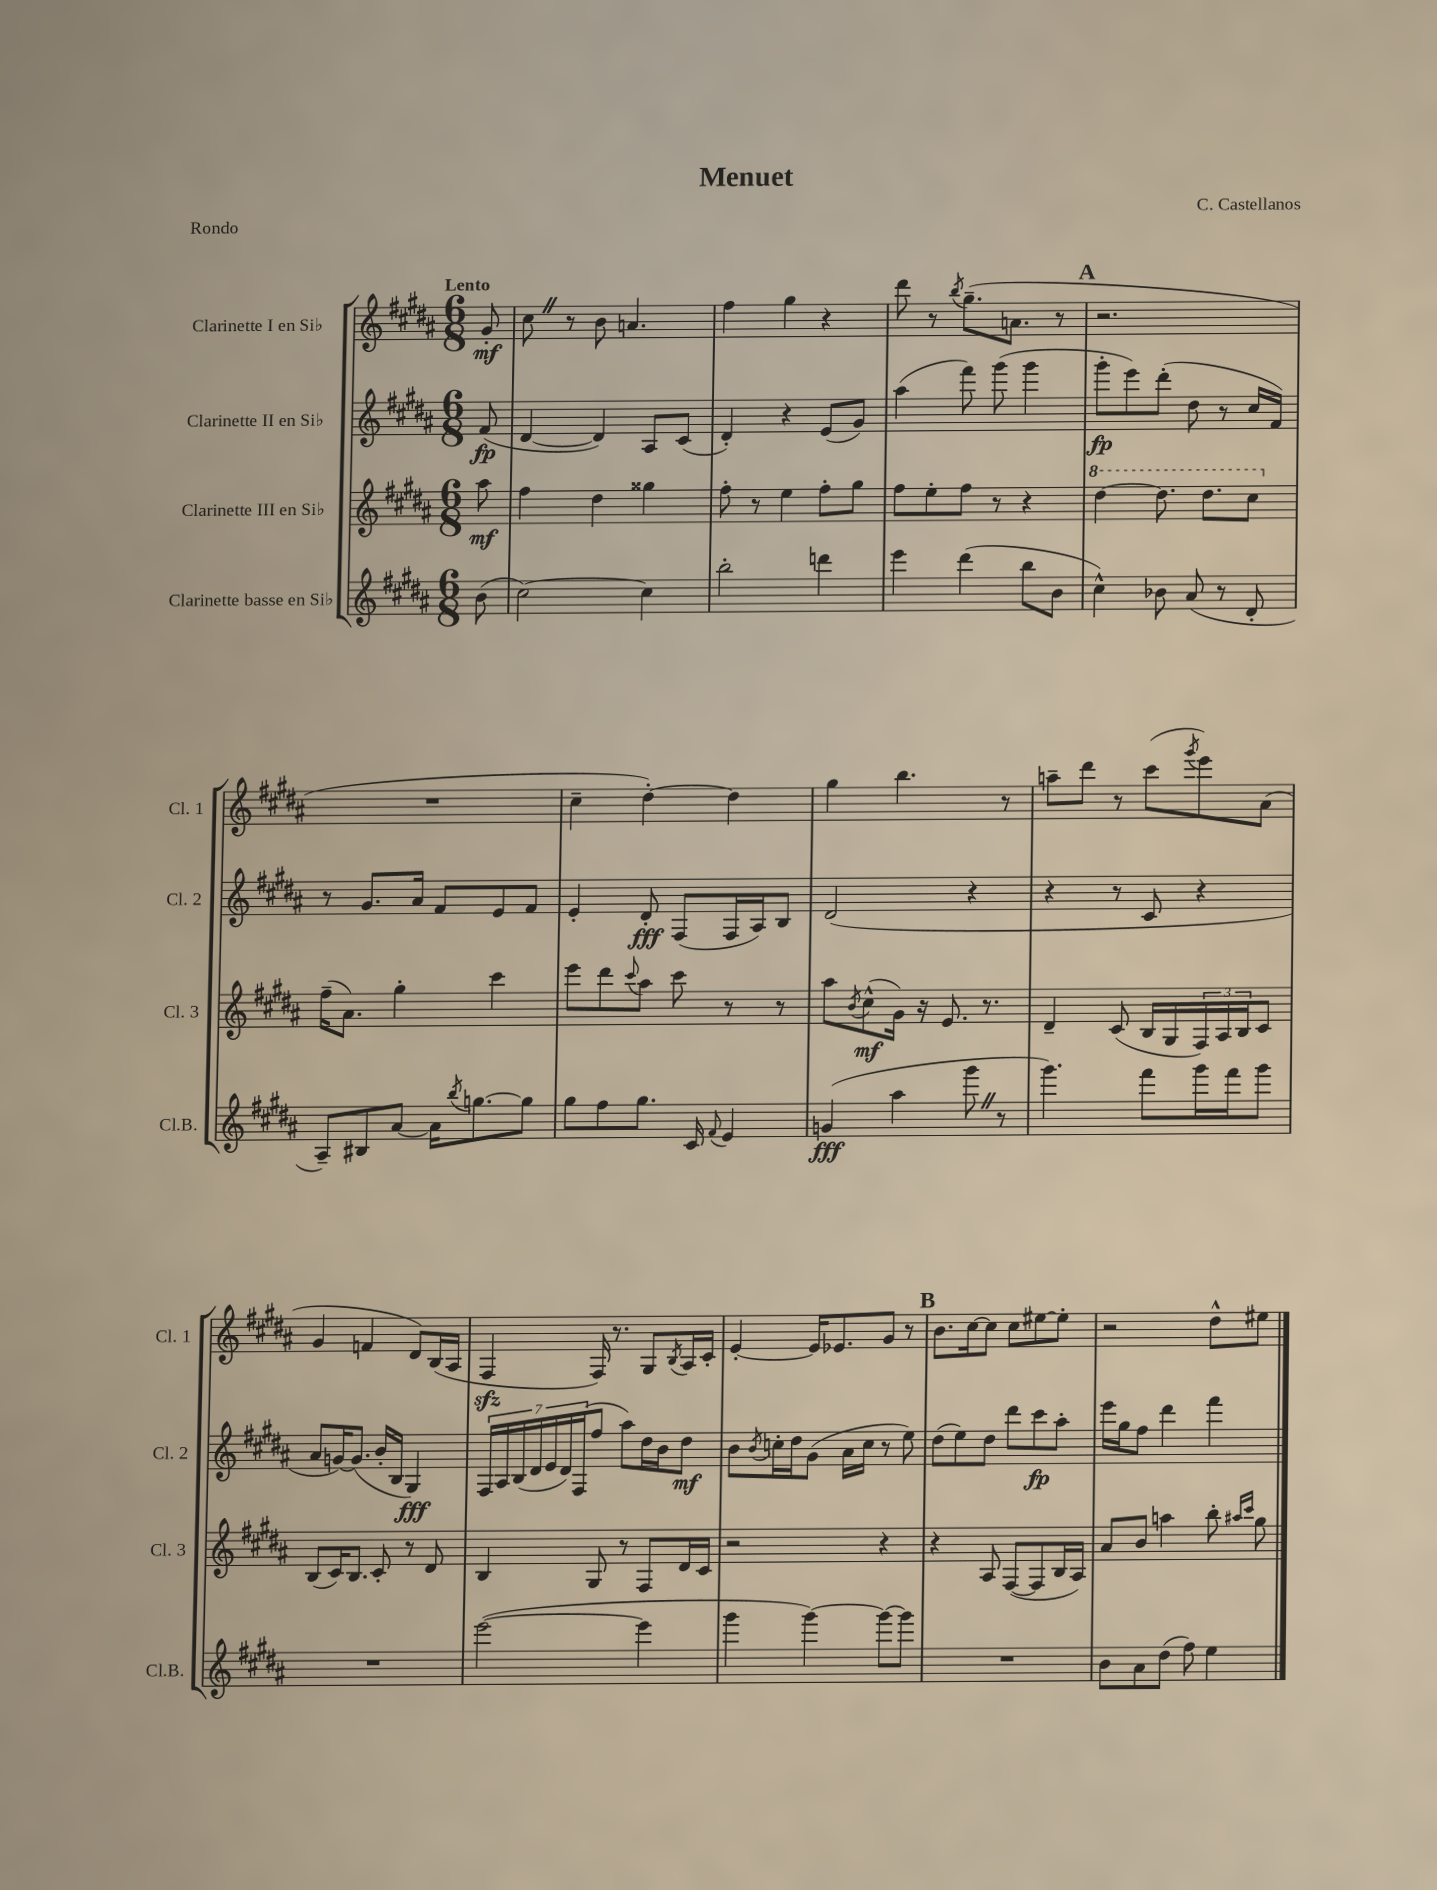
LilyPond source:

\header { title = "Menuet" composer = "C. Castellanos" piece = "Rondo" }
<<
\new StaffGroup <<
\new Staff = "s0" \with { instrumentName = "Clarinette I en Sib" shortInstrumentName = "Cl. 1" } {
    \clef treble \key b \major \numericTimeSignature \time 6/8 \partial 8 \tempo "Lento"
    gis'8-.\mf |
    cis''8 \once \override BreathingSign.text = \markup { \musicglyph "scripts.caesura.straight" } \breathe r8 b'8 a'4. |
    fis''4 gis''4 r4 |
    dis'''8 r8 \acciaccatura { b''8 } gis''8.--( a'8. r8 |
    \mark \markup { \bold "A" } r2. |
    R2. |
    cis''4-- dis''4~-.) dis''4 |
    gis''4 b''4. r8 |
    a''8-- dis'''8 r8 cis'''8( \acciaccatura { gis'''8 } e'''8) ais'8( |
    gis'4 f'4 dis'8) b16( ais16 |
    fis4\sfz fis16) r8. gis8 \acciaccatura { b8 } ais16 cis'16-. |
    e'4~-. e'16 ees'8. gis'8 r8 |
    \mark \markup { \bold "B" } b'8. cis''16~ cis''8 cis''8 eis''8~ eis''8-. |
    r2 dis''8-^ eis''8 \bar "|." |
}
\new Staff = "s1" \with { instrumentName = "Clarinette II en Sib" shortInstrumentName = "Cl. 2" } {
    \clef treble \key b \major \numericTimeSignature \time 6/8 \partial 8
    fis'8\fp( |
    dis'4~ dis'4) ais8 cis'8( |
    dis'4-.) r4 e'8( gis'8) |
    ais''4( fis'''8) gis'''8( gis'''4 |
    \mark \markup { \bold "A" } gis'''8-.\fp e'''8) dis'''8-.( dis''8 r8 cis''16 fis'16) |
    r8 gis'8. ais'16 fis'8 e'8 fis'8 |
    e'4-. dis'8-.\fff fis8( fis16 ais16) b8 |
    dis'2( r4 |
    r4 r8 cis'8 r4 |
    ais'8 g'16~) g'8.( b'16-. b16 gis4\fff) |
    \tuplet 7/4 { fis16 ais16 b16( dis'16 e'16 dis'16) fis16( } fis''8 ais''8) dis''16 b'16 dis''8\mf |
    b'8 \acciaccatura { b'8 } c''16-. dis''16 gis'8( ais'16 c''16 r8 e''8) |
    \mark \markup { \bold "B" } dis''8( e''8) dis''8 dis'''8 cis'''8\fp ais''8-. |
    e'''16 gis''16 fis''8 dis'''4 fis'''4 \bar "|." |
}
\new Staff = "s2" \with { instrumentName = "Clarinette III en Sib" shortInstrumentName = "Cl. 3" } {
    \clef treble \key b \major \numericTimeSignature \time 6/8 \partial 8
    ais''8\mf |
    fis''4 dis''4 gisis''4 |
    fis''8-. r8 e''4 fis''8-. gis''8 |
    fis''8 e''8-. fis''8 r8 r4 |
    \mark \markup { \bold "A" } \ottava #1 dis'''4~ dis'''8. dis'''8. cis'''8 \ottava #0 |
    fis''16--( ais'8.) gis''4-. cis'''4 |
    e'''8 dis'''8 \appoggiatura { cis'''8 } ais''8 cis'''8 r8 r8 |
    ais''8 \acciaccatura { b'8 } cis''8-^\mf( gis'16) r16 e'8. r8. |
    dis'4-- cis'8( b16 gis16 \tuplet 3/2 { fis16) ais16 b16 } cis'8 |
    b8( cis'16) b8. cis'8-. r8 dis'8 |
    b4 gis8 r8 fis8 dis'16 cis'16 |
    r2 r4 |
    \mark \markup { \bold "B" } r4 ais8 fis8~( fis8 b16 ais16) |
    ais'8 b'8 a''4 b''8-. \grace { ais''16 cis'''16 } gis''8 \bar "|." |
}
\new Staff = "s3" \with { instrumentName = "Clarinette basse en Sib" shortInstrumentName = "Cl.B." } {
    \clef treble \key b \major \numericTimeSignature \time 6/8 \partial 8
    b'8( |
    cis''2~) cis''4 |
    b''2-. d'''4 |
    e'''4 dis'''4( b''8 b'8 |
    \mark \markup { \bold "A" } cis''4-^) bes'8 ais'8( r8 dis'8-. |
    ais8--) bis8 ais'8~ ais'16 \acciaccatura { b''8 } g''8.~ g''8 |
    gis''8 fis''8 gis''8. cis'16 \appoggiatura { fis'8 } e'4 |
    g'4\fff( ais''4 gis'''8 \once \override BreathingSign.text = \markup { \musicglyph "scripts.caesura.straight" } \breathe r8 |
    gis'''4.) fis'''8 gis'''16 fis'''16 gis'''8 |
    R2. |
    e'''2~( e'''4 |
    gis'''4 gis'''4~) gis'''8~ gis'''8 |
    \mark \markup { \bold "B" } R2. |
    b'8 ais'8 dis''8( fis''8) e''4 \bar "|." |
}
>>
>>
\layout { \context { \Score \remove "Bar_number_engraver" } }
